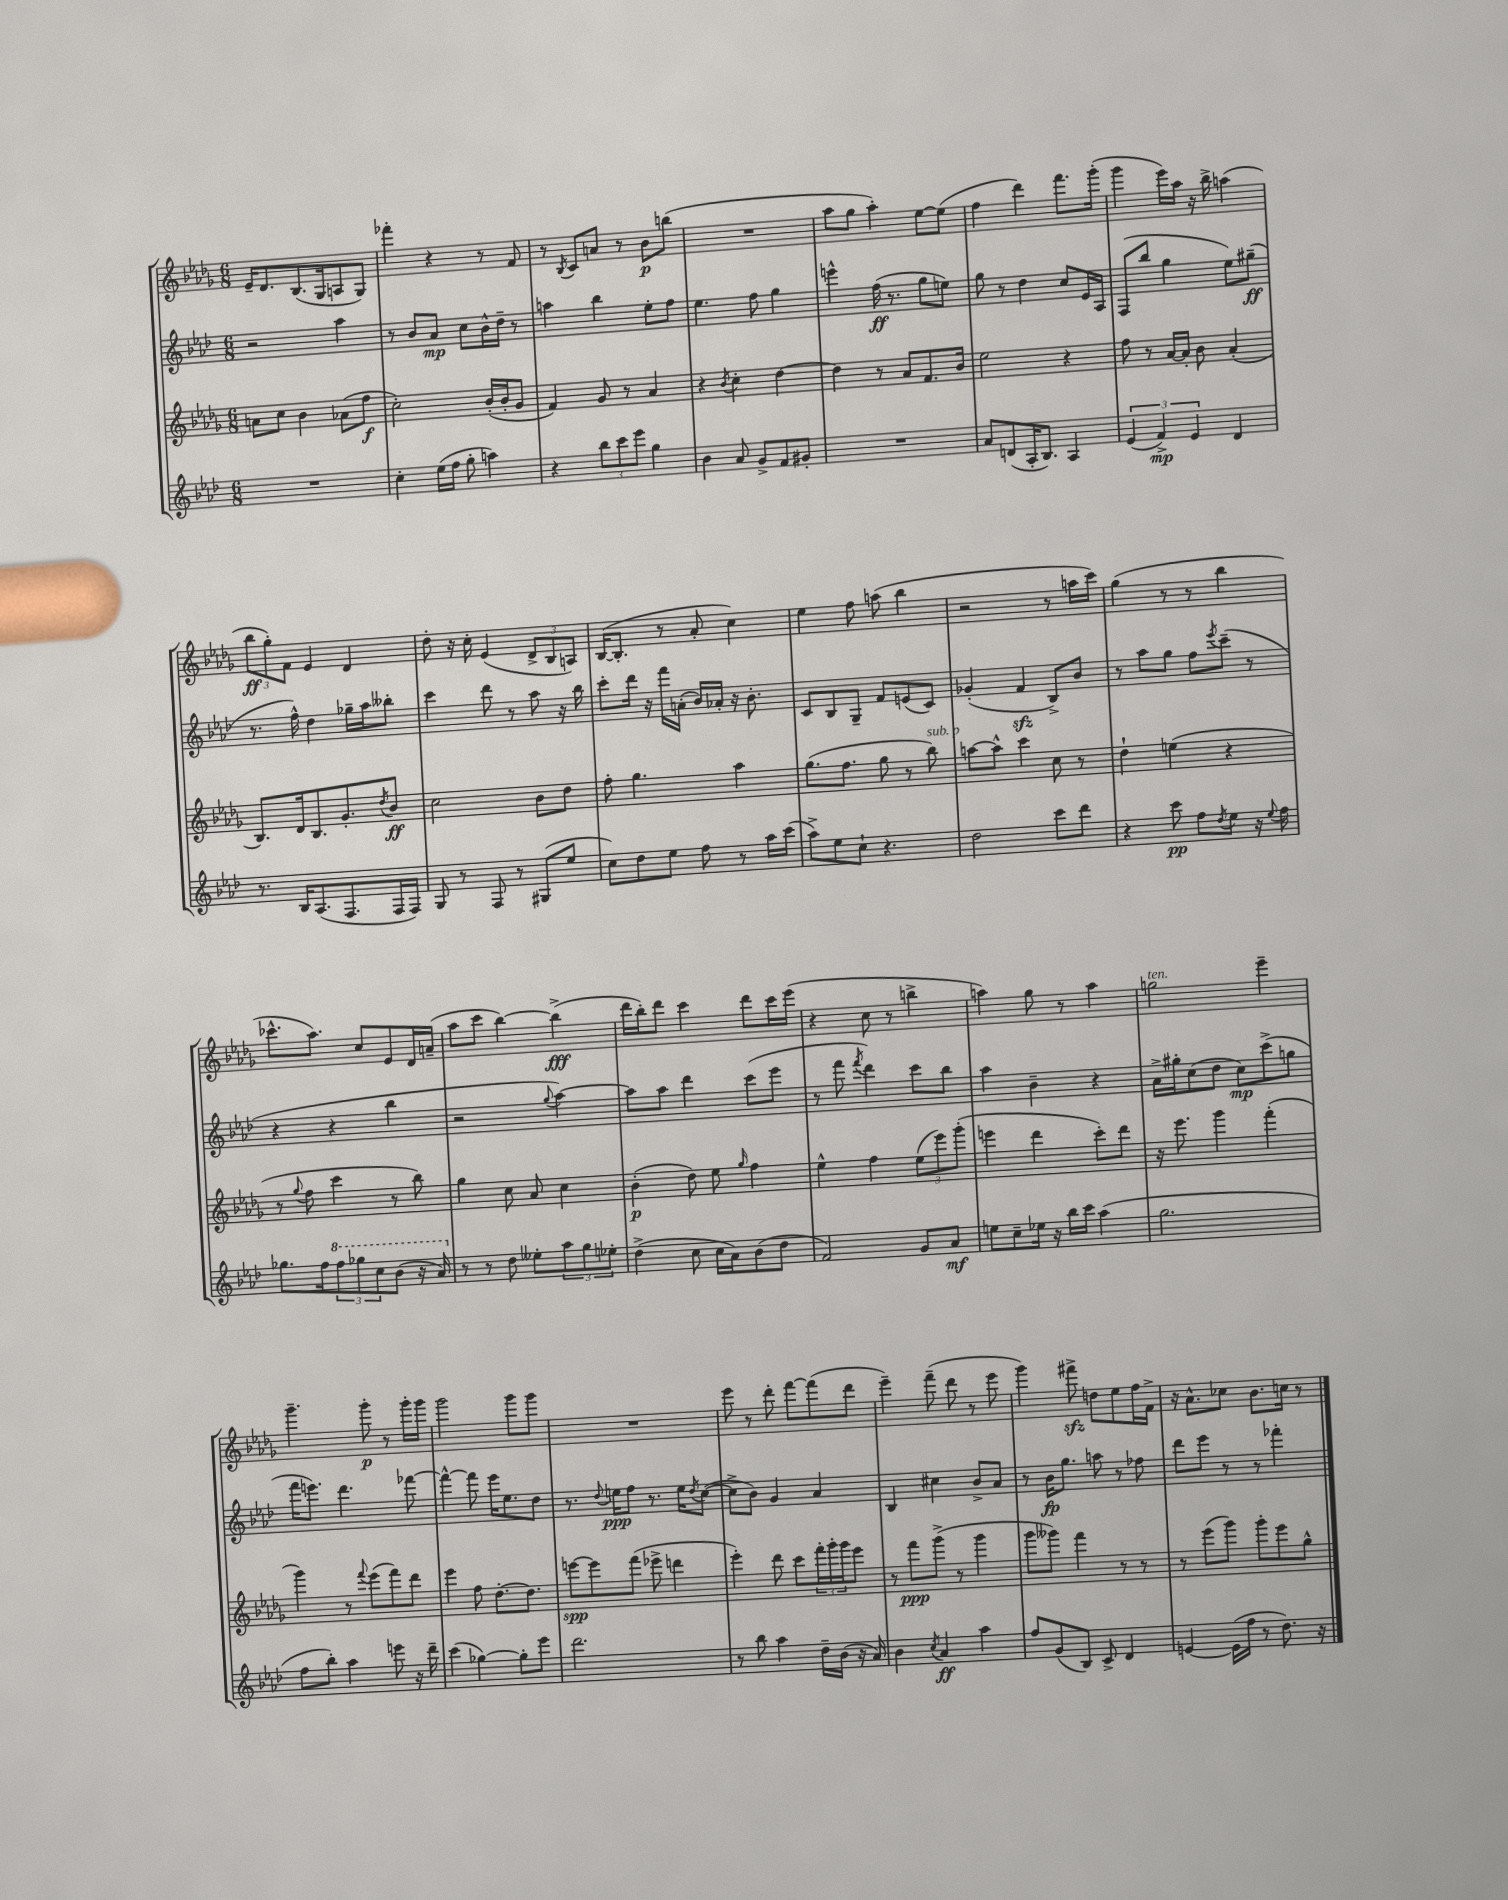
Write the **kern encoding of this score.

**kern	**dynam	**kern	**dynam	**kern	**dynam	**kern	**dynam
*part4	*part4	*part3	*part3	*part2	*part2	*part1	*part1
*staff4	*staff4	*staff3	*staff3	*staff2	*staff2	*staff1	*staff1
*clefG2	*	*clefG2	*	*clefG2	*	*clefG2	*
*k[b-e-a-d-]	*	*k[b-e-a-d-g-]	*	*k[b-e-a-d-]	*	*k[b-e-a-d-g-]	*
*M6/8	*	*M6/8	*	*M6/8	*	*M6/8	*
=46	=46	=46	=46	=46	=46	=46	=46
2.r	.	8an\L	.	2r	.	16e-~/KL	.
.	.	.	.	.	.	8.d-/	.
.	.	8cc\J	.	.	.	.	.
.	.	4b-\	.	.	.	(8.B-/	.
.	.	.	.	.	.	16G-/k	.
.	.	(8a-X\L	.	4aa-\	.	8An/	.
.	.	8ff\J	f	.	.	8G-/J)	.
=47	=47	=47	=47	=47	=47	=47	=47
4cc'\	.	2cc'\)	.	8r	.	4fff-X'\	.
.	.	.	.	8b-/L	.	.	.
(16ee-\LL	.	.	.	8a-/J	mp	4r	.
16ff\JJ	.	.	.	.	.	.	.
8gg'\	.	.	.	8cc\L	.	.	.
4aan\)	.	(16b-'/LL	.	16b-^^\L	.	8r	.
.	.	16b-'/J	.	16dd-~\JJ	.	.	.
.	.	8g-/J	.	8r	.	8f/	.
=48	=48	=48	=48	=48	=48	=48	=48
4r	.	4f/)	.	4aan\	.	8r	.
.	.	.	.	.	.	8qB-/	.
.	.	.	.	.	.	8c/L	.
12bb-\L	.	8g-/	.	4bb-\	.	8an/J	.
12ccc\	.	.	.	.	.	.	.
.	.	8r	.	.	.	8r	.
12eee-\J	.	.	.	.	.	.	.
4gg\	.	4a-/	.	8ee-'\L	.	8b-\L	p
.	.	.	.	8ff\J	.	(8bbn\J	.
=49	=49	=49	=49	=49	=49	=49	=49
4b-\	.	4r	.	4.ee-\	.	2.r	.
.	.	8qb-/	.	.	.	.	.
8a-/	.	4cc'\	.	.	.	.	.
8g^/L	.	.	.	8ff\	.	.	.
8f/	.	[4dd-\	.	4gg\	.	.	.
8g#X'/J	.	.	.	.	.	.	.
=50	=50	=50	=50	=50	=50	=50	=50
2.r	.	4dd-\]	.	4eeen^^\	.	8aa-\L	.
.	.	.	.	.	.	8gg-\J	.
.	.	8r	.	(16ff\	ff	4aa-'\)	.
.	.	.	.	8.r	.	.	.
.	.	8a-/L	.	.	.	.	.
.	.	8.f/	.	8gg\L	.	[8ee-\L	.
.	.	.	.	8een\J)	.	(8ee-\J]	.
.	.	16b-/Jk	.	.	.	.	.
=51	=51	=51	=51	=51	=51	=51	=51
8a-/L	.	2ee-\	.	8gg\	.	4ff\	.
(8dn/	.	.	.	8r	.	.	.
16A-'/K	.	.	.	4dd-\	.	4ddd-\)	.
8.B-/J)	.	.	.	.	.	.	.
4A-/	.	4r	.	8cc/L	.	8.fff\L	.
.	.	.	.	16e-/L	.	.	.
.	.	.	.	16A-/JJ	.	(16ggg-'\Jk	.
=52	=52	=52	=52	=52	=52	=52	=52
(6e-/	.	8ff\	.	(8F/L	.	4ggg-\	.
.	.	8r	.	8bb-/J	.	.	.
6f^/)	mp	.	.	.	.	.	.
.	.	[16a-/LL	.	4gg\	.	16eee-\LL)	.
.	.	16a-'/JJ]	.	.	.	16aa-\JJ	.
6e-/	.	.	.	.	.	.	.
.	.	8b-\	.	.	.	16r	.
.	.	.	.	.	.	16bb-^\	.
4d-/	.	(4a-'/	.	8ee-\L)	.	(4aan\	.
.	.	.	.	(8gg#X~\J	ff	.	.
!!LO:LB:g=z
=53	=53	=53	=53	=53	=53	=53	=53
8.r	.	8.B-/L)	.	8.r	.	12bb-\L	ff
.	.	.	.	.	.	12gg-'\)	.
.	.	.	.	.	.	12f\J	.
16B-/KL	.	16d-/k	.	16ff^^\)	.	.	.
(8.A-/	.	8.B-/	.	4dd-\	.	4e-/	.
8.F/	.	8.g-'/	.	.	.	.	.
.	.	.	.	16gg-X~\LL	.	4d-/	.
.	.	.	.	16aa-\J	.	.	.
.	.	8qdd-/	.	.	.	.	.
16F/L	.	8b-/J	ff	8bb--X'\J	.	.	.
16F/JJ)	.	.	.	.	.	.	.
=54	=54	=54	=54	=54	=54	=54	=54
8G/	.	2cc\	.	4ccc\	.	8dd-'\	.
8r	.	.	.	.	.	16r	.
.	.	.	.	.	.	16cc'\	.
8F/	.	.	.	8ddd-\	.	(4e-/	.
8r	.	.	.	8r	.	.	.
(8G#X/L	.	8b-\L	.	8aa-\	.	12d-^/L	.
.	.	.	.	.	.	12B-/	.
8ee-/J	.	8dd-\J	.	16r	.	.	.
.	.	.	.	.	.	12An/J)	.
.	.	.	.	16bb-\	.	.	.
=55	=55	=55	=55	=55	=55	=55	=55
8cc\L)	.	8ff'\	.	8ccc'\L	.	([16B-/KL	.
.	.	.	.	.	.	8.B-'/J]	.
8dd-\	.	4.gg-\	.	16ddd-\Jk	.	.	.
.	.	.	.	16r	.	.	.
8ee-\J	.	.	.	16fff\LL	.	8r	.
.	.	.	.	(16an'\JJ	.	.	.
8ff\	.	.	.	16b-/LL)	.	8a-'/	.
.	.	.	.	16a-X'/JJ	.	.	.
8r	.	4aa-\	.	16r	.	4cc\)	.
.	.	.	.	8.b-'\	.	.	.
16aa-\LL	.	.	.	.	.	.	.
(16ccc\JJ	.	.	.	.	.	.	.
=56	=56	=56	=56	=56	=56	=56	=56
8aa-^\L)	.	(8.gg-\L	.	8c/L	.	4ee-\	.
8ee-\	.	.	.	8B-/	.	.	.
.	.	8.ff\J	.	.	.	.	.
8cc`\J	.	.	.	8G~/J	.	8ff\	.
4.r	.	8gg-\	.	8f/L	.	(8aan\	.
.	.	8r	.	(8en/	.	4bb-\	.
!	!	!LO:TX:a:i:t=sub. p	!	!	!	!	!
.	.	8bb-\)	.	8c/J)	.	.	.
=57	=57	=57	=57	=57	=57	=57	=57
2dd-\	.	[8aan\L	.	(4g-X'/	.	2r	.
.	.	8aa^^\J]	.	.	.	.	.
.	.	4ccc\	.	4fzz/	.	.	.
8ccc\L	.	8cc\	.	8B-^/L)	.	8r	.
8ddd-\J	.	8r	.	8b-/J	.	16aan\LL	.
.	.	.	.	.	.	16ccc\JJ)	.
=58	=58	=58	=58	=58	=58	=58	=58
4r	.	4dd-`\	.	8r	.	(4gg-\	.
.	.	.	.	8aa-\L	.	.	.
8ccc\	pp	(4een\	.	8gg\J	.	8r	.
8ff\L	.	.	.	8ff\L	.	8r	.
8qdd-/	.	.	.	8qeee-/	.	.	.
8ee-\J	.	4r	.	(8ccc~\J	.	4bb-\	.
16r	.	.	.	8r	.	.	.
8qqee-/	.	.	.	.	.	.	.
16ff\	.	.	.	.	.	.	.
!!LO:LB:g=z
=59	=59	=59	=59	=59	=59	=59	=59
8.gg-X\L	.	8r	.	4r	.	8.ccc-X^^\L	.
.	.	8qqgg-/	.	.	.	.	.
.	.	8ff\	.	.	.	.	.
16ff\k	.	.	.	.	.	8.aa-\J)	.
*8va	*	*	*	*	*	*	*
12fff\	.	4ccc\	.	4r	.	.	.
12ggg-X\	.	.	.	.	.	.	.
.	.	.	.	.	.	8cc/L	.
12ccc\	.	.	.	.	.	.	.
(8bb-\J	.	8r	.	4bb-\	.	8e-/	.
16r	.	8bb-\)	.	.	.	16d-/L	.
16aa-/)	.	.	.	.	.	(16an~/JJ	.
=60	=60	=60	=60	=60	=60	=60	=60
*X8va	*	*	*	*	*	*	*
8r	.	4gg-\	.	2r	.	8aa-\L	.
8r	.	.	.	.	.	8ccc\J	.
8dd-\	.	8cc\	.	.	.	[4bb-\)	.
8ee--X'\L	.	8a-/	.	.	.	.	.
.	.	.	.	8qqgg/	.	.	.
12aa-\	.	4cc\	.	[4aa-\)	.	(4bb-^\]	fff
12gg\	.	.	.	.	.	.	.
12ee-X'\J	.	.	.	.	.	.	.
=61	=61	=61	=61	=61	=61	=61	=61
(4dd-^\	.	(4b-'\	p	8aa-\L]	.	16ddd-\LL	.
.	.	.	.	.	.	16bb-'\J)	.
.	.	.	.	8aa-\J	.	8ddd-\J	.
8cc\	.	8dd-\)	.	4ddd-\	.	4ccc\	.
16cc\LL	.	8ee-\	.	.	.	.	.
16a-\J)	.	.	.	.	.	.	.
.	.	16qqgg-/	.	.	.	.	.
(8b-\	.	4ff\	.	(8ccc\L	.	8ddd-\L	.
8dd-\J	.	.	.	8eee-\J	.	16ccc\L	.
.	.	.	.	.	.	(16eee-\JJ	.
=62	=62	=62	=62	=62	=62	=62	=62
2f/)	.	4ee-^^\	.	8r	.	4r	.
.	.	.	.	8fff\	.	.	.
.	.	.	.	8qfff/	.	.	.
.	.	4ff\	.	4ddd-\)	.	8cc\	.
.	.	.	.	.	.	8r	.
8g/L	.	(12ee-\L	.	8ccc\L	.	4bbn^\	.
.	.	12eee-\)	.	.	.	.	.
8a-/J	mf	.	.	8bb-\J	.	.	.
.	.	(12ggg-'\J	.	.	.	.	.
=63	=63	=63	=63	=63	=63	=63	=63
8een\L	.	4eeen\	.	4aa-\	.	4aan\)	.
8cc~\	.	.	.	.	.	.	.
16ee-X\Jk	.	4ddd-\	.	4b-~\	.	8gg-\	.
16r	.	.	.	.	.	.	.
16bb-\LL	.	.	.	.	.	8r	.
16ccc\JJ	.	.	.	.	.	.	.
(4aa-\	.	8ccc'\L)	.	4r	.	4aa\	.
.	.	8ddd-\J	.	.	.	.	.
=64	=64	=64	=64	=64	=64	=64	=64
!	!	!	!	!	!	!LO:TX:a:i:t=ten.	!
2.gg\	.	16r	.	16a-^\LL	.	2ggn\	.
.	.	8.eee-\	.	16gg#X'\J	.	.	.
.	.	.	.	(8cc\	.	.	.
.	.	4ggg-\	.	8dd-\J	.	.	.
.	.	.	.	8cc\L)	mp	.	.
.	.	(4fff'\	.	(8ccc^\	.	4eee-~\	.
.	.	.	.	8ggn\J	.	.	.
!!LO:LB:g=z
=65	=65	=65	=65	=65	=65	=65	=65
8ff\L	.	4ggg-\)	.	16fff\KL	.	4.ggg-~\	.
.	.	.	.	8.eeen\J)	.	.	.
8bb-'\J)	.	.	.	.	.	.	.
4aa-\	.	8r	.	4.ddd-\	.	.	.
.	.	8qqfff/	.	.	.	.	.
.	.	(8eee-\L	.	.	.	8ggg-'\	p
8eeen\	.	8fff\)	.	.	.	8r	.
16r	.	8ddd-\J	.	[8fff-X\	.	16ggg-'\LL	.
16ddd-~\	.	.	.	.	.	16ggg-\JJ	.
=66	=66	=66	=66	=66	=66	=66	=66
(4ccc\	.	4eee-\	.	4fff-^^\_	.	2ggg-\	.
[4gg-X\)	.	8ff\	.	8fff-\]	.	.	.
.	.	[8.dd-'\L	.	16eee-\KL	.	.	.
.	.	.	.	8.ee-\	.	.	.
8gg-'\L]	.	.	.	.	.	8ggg-\L	.
.	.	8.dd-\J]	.	.	.	.	.
8eee-\J	.	.	.	8dd-\J	.	8ggg-\J	.
=67	=67	=67	=67	=67	=67	=67	=67
2.ddd-\	.	[8eeen\L	spp	8.r	.	2.r	.
.	.	8eee\]	.	.	.	.	.
.	.	.	.	8qqdd-/	.	.	.
.	.	.	.	16een\KL	ppp	.	.
.	.	(8fff\J	.	8ff\J	.	.	.
.	.	8eee-X^\	.	8.r	.	.	.
.	.	4dddn\	.	.	.	.	.
.	.	.	.	16ee\KL	.	.	.
.	.	.	.	8qdd-/	.	.	.
.	.	.	.	([8cc\J	.	.	.
=68	=68	=68	=68	=68	=68	=68	=68
8r	.	4eee-'\)	.	8cc^\L]	.	8eee-\	.
8bb-\	.	.	.	8b-\J)	.	8r	.
4aa-\	.	8ddd-\	.	4g/	.	8ddd-'\	.
.	.	8ccc\L	.	.	.	[8fff\L	.
16dd-~\LL	.	24fff'\L	.	4a-/	.	(8fff\]	.
.	.	24ggg-'\	.	.	.	.	.
(16b-\JJ	.	.	.	.	.	.	.
.	.	24ggg-\J	.	.	.	.	.
16r	.	8eee-\J	.	.	.	8ddd-\J	.
16a-/)	.	.	.	.	.	.	.
=69	=69	=69	=69	=69	=69	=69	=69
4b-\	.	8r	.	4B-/	.	4eee-~\)	.
.	.	8fff\L	ppp	.	.	.	.
8qcc/	.	.	.	.	.	.	.
4a-/	ff	(8ggg-^\J	.	4cc#X\	.	(8fff~\	.
.	.	8r	.	.	.	8ddd-\	.
4aa-\	.	4ggg-\	.	8b-^/L	.	8r	.
.	.	.	.	8a-/J	.	8eee-\	.
=70	=70	=70	=70	=70	=70	=70	=70
8ff/L	.	8ggg-\L	.	8r	.	4ggg-\)	.
(8g/	.	8ggg--X\J)	.	16b-\KL	fp	.	.
.	.	.	.	8.gg\J	.	.	.
8B-/J)	.	4fff\	.	.	.	8fff#Xzz^\	.
8c^/	.	.	.	8aan\	.	8ddn\L	.
4d-/	.	8r	.	8r	.	8ee-\	.
.	.	8r	.	8ff-X\	.	16ff\L	.
.	.	.	.	.	.	16f^\JJ	.
=71	=71	=71	=71	=71	=71	=71	=71
[4en/	.	8r	.	8ddd-\L	.	16r	.
.	.	.	.	.	.	8.a-^^\L	.
.	.	(8eee-\L	.	8eee-\J	.	.	.
(16e\LL]	.	8ggg-\J)	.	8r	.	8cc-X\J	.
16ff\JJ	.	.	.	.	.	.	.
8r	.	8ggg-'\L	.	8r	.	8.b-\L	.
8.dd-\)	.	8eee-\	.	4fff-X'\	.	.	.
.	.	.	.	.	.	16ccn\Jk	.
.	.	8gg-^^\J	.	.	.	8r	.
16r	.	.	.	.	.	.	.
==	==	==	==	==	==	==	==
*-	*-	*-	*-	*-	*-	*-	*-
